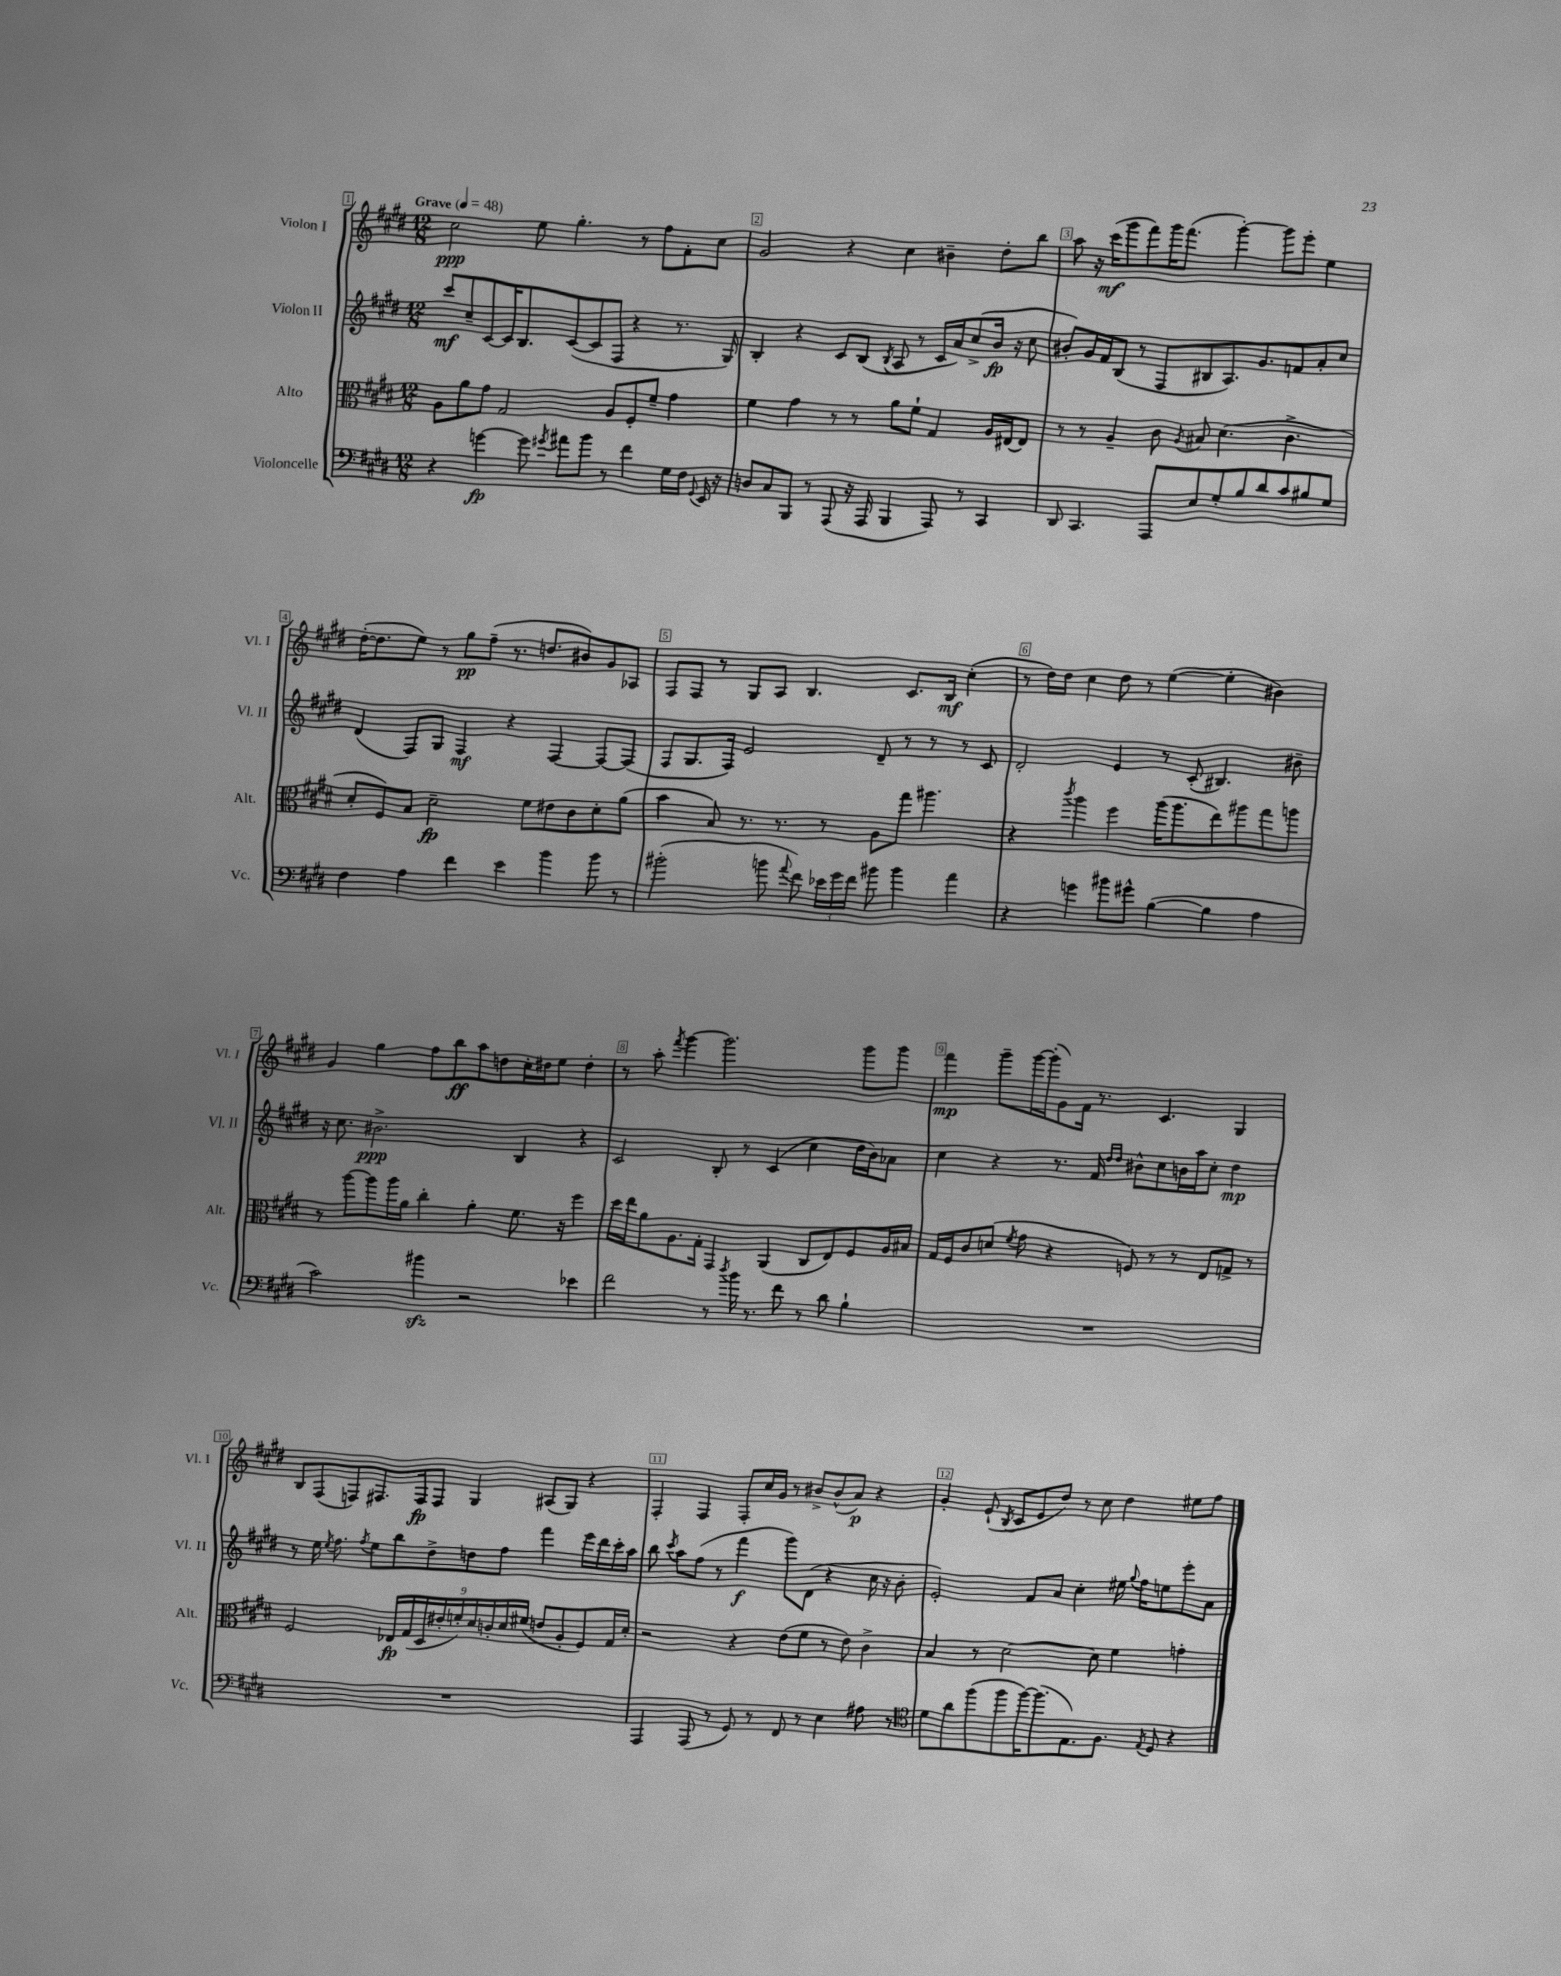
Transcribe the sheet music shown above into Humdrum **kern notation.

**kern	**dynam	**kern	**dynam	**kern	**dynam	**kern	**dynam
*part4	*part4	*part3	*part3	*part2	*part2	*part1	*part1
*staff4	*staff4	*staff3	*staff3	*staff2	*staff2	*staff1	*staff1
*I"Violoncelle	*	*I"Alto	*	*I"Violon II	*	*I"Violon I	*
*I'Vc.	*	*I'Alt.	*	*I'Vl. II	*	*I'Vl. I	*
*clefF4	*	*clefC3	*	*clefG2	*	*clefG2	*
*k[f#c#g#d#]	*	*k[f#c#g#d#]	*	*k[f#c#g#d#]	*	*k[f#c#g#d#]	*
*M12/8	*	*M12/8	*	*M12/8	*	*M12/8	*
*MM48	*	*MM48	*	*MM48	*	*MM48	*
=1	=1	=1	=1	=1	=1	=1	=1
!	!	!	!	!	!	!LO:TX:a:B:t=Grave	!
4r	.	8A\L	.	8ccc#/L	mf	2cc#\	ppp
.	.	8a\	.	8cc#~/	.	.	.
[4gn\	fp	8g#\J	.	[8c#/	.	.	.
.	.	2G#/	.	16c#/K]	.	.	.
.	.	.	.	8.B/	.	.	.
8g\]	.	.	.	.	.	8ee\	.
8qg#X/	.	.	.	.	.	.	.
8a#X\L	.	.	.	([8c#/	.	4.gg#'\	.
8b\J	.	.	.	8c#/]	.	.	.
8r	.	8A/L	.	8F#/J	.	.	.
4f#\	.	8F#'/	.	4r	.	8r	.
.	.	8f#~/J	.	.	.	8ff#\L	.
16G#\LL	.	4g#\	.	8.r	.	8f#'\	.
16F#\JJ	.	.	.	.	.	.	.
8qqGG#/	.	.	.	.	.	.	.
16EE/	.	.	.	.	.	8cc#\J	.
16r	.	.	.	16G#/)	.	.	.
=2	=2	=2	=2	=2	=2	=2	=2
8Dn/L	.	4f#\	.	4B'/	.	2g#/	.
8C#/	.	.	.	.	.	.	.
8BBB/J	.	4g#\	.	4r	.	.	.
8r	.	.	.	.	.	.	.
(8AAA/	.	8r	.	8c#/L	.	4r	.
16r	.	8r	.	(8B/J	.	.	.
16AAA/	.	.	.	.	.	.	.
.	.	.	.	8qB/	.	.	.
4BBB/	.	8a\L	.	8A/	.	4cc#\	.
.	.	8f#`\J	.	8r	.	.	.
8AAA/)	.	4G#/	.	16c#/LL	.	4b#X~\	.
.	.	.	.	16a/J)	.	.	.
8r	.	.	.	(8cc#^/	.	.	.
4CC#/	.	16A/LL	.	16b/Jk	fp	8dd#'\L	.
.	.	[16E#X/J	.	16r	.	.	.
.	.	8E#/J]	.	8cc#\	.	8bb\J	.
=3	=3	=3	=3	=3	=3	=3	=3
8DD#/	.	8r	.	8b#X'/L)	.	8aa\	.
4.CC#/	.	8r	.	16g#/L	.	16r	.
.	.	.	.	16f#/J	.	(16ccc#\KL	mf
.	.	4A~/	.	(8B/J	.	8ggg#\	.
.	.	.	.	8r	.	8fff#\)	.
8AAA/L	.	8c#\	.	8F#/L	.	16ggg#\K	.
.	.	.	.	.	.	(8.fff#\J	.
.	.	8qA/	.	.	.	.	.
8E/	.	8B#X/	.	8B#X/	.	.	.
8G#'/	.	(4.d#\	.	8.A/)	.	[4ggg#'\)	.
8B/	.	.	.	.	.	.	.
.	.	.	.	8.g#/	.	.	.
8d#/	.	.	.	.	.	8ggg#\L]	.
8c#/	.	4.c#^\	.	8fn/	.	8eee'\J	.
8B#X/	.	.	.	8a'/	.	4ee\	.
8G#/J	.	.	.	8cc#/J	.	.	.
!!LO:LB:g=z
=4	=4	=4	=4	=4	=4	=4	=4
4F#\	.	8d#'/L	.	(4d#/	.	([16dd#'\KL	.
.	.	.	.	.	.	8.dd#\]	.
.	.	8F#/)	.	.	.	.	.
4A\	.	8B/J	.	8F#/L)	.	8ee\J)	.
.	.	2d#~\	fp	8G#/J	.	8r	.
4f#\	.	.	.	4F#/	mf	8gg#\L	pp
.	.	.	.	.	.	(8ff#~\J	.
4e\	.	.	.	4r	.	8.r	.
.	.	8f#\L	.	.	.	.	.
.	.	.	.	.	.	8.ddn/L	.
4b\	.	8e#X\	.	[4F#/	.	.	.
.	.	8c#\	.	.	.	8b#X/)	.
8b\	.	8d#'\	.	8F#/L_	.	8g#/	.
8r	.	(8a\J	.	(8F#/J]	.	8A-X/J	.
=5	=5	=5	=5	=5	=5	=5	=5
(2b#X'\	.	4b\	.	8F#/L	.	8F#/L	.
.	.	.	.	8.G#/	.	8F#/J	.
.	.	8B/)	.	.	.	8r	.
.	.	.	.	16F#/Jk)	.	.	.
.	.	8.r	.	2e/	.	8G#/L	.
8bn\	.	.	.	.	.	8A/J	.
.	.	8.r	.	.	.	.	.
8qqa/	.	.	.	.	.	.	.
8f#\)	.	.	.	.	.	4.B/	.
24e-X\LL	.	8r	.	.	.	.	.
24g#\	.	.	.	.	.	.	.
24f#\JJ	.	.	.	.	.	.	.
8b#X\	.	8A\L	.	8d#~/	.	.	.
4b#\	.	8gg#\J	.	8r	.	8.c#/L	.
.	.	4.aa#X\	.	8r	.	.	.
.	.	.	.	.	.	16B/Jk	mf
4a\	.	.	.	8r	.	(4cc#'\	.
.	.	.	.	8c#/	.	.	.
=6	=6	=6	=6	=6	=6	=6	=6
4r	.	4r	.	2d#'/	.	8r	.
.	.	.	.	.	.	16dd#\LL)	.
.	.	.	.	.	.	16dd#\JJ	.
.	.	8qccc#/	.	.	.	.	.
4gn\	.	4aa\	.	.	.	4cc#\	.
8b#X\L	.	4ff#\	.	4e/	.	8dd#\	.
8g#X^^\J	.	.	.	.	.	8r	.
([4B\	.	(16aa\KL	.	8r	.	([4ee\	.
.	.	8.aa\	.	.	.	.	.
.	.	.	.	(8c#'/	.	.	.
4B\]	.	8ee\)	.	4.B#X/)	.	4ee'\]	.
.	.	8aa#X\	.	.	.	.	.
4A\	.	8gg#\	.	.	.	4b#X\)	.
.	.	8aan\J	.	8b#X~\	.	.	.
!!LO:LB:g=z
=7	=7	=7	=7	=7	=7	=7	=7
2c#\)	.	8r	.	16r	.	4g#/	.
.	.	.	.	8.cc#\	.	.	.
.	.	[8aa\L	.	.	.	.	.
.	.	8aa\]	.	2.b#X^\	ppp	4gg#\	.
.	.	16aa\L	.	.	.	.	.
.	.	16a\JJ	.	.	.	.	.
4b#Xzz\	.	4cc#'\	.	.	.	8ff#\L	.
.	.	.	.	.	.	8bb\	ff
2r	.	4a'\	.	.	.	8aa\	.
.	.	.	.	.	.	8ddn\	.
.	.	8.f#\	.	4B/	.	16cc#'\L	.
.	.	.	.	.	.	16dd#X\J	.
.	.	.	.	.	.	8ee\J	.
.	.	16r	.	.	.	.	.
4e-X\	.	4ff#\	.	4r	.	4dd#'\	.
=8	=8	=8	=8	=8	=8	=8	=8
2f#\	.	16dd#\LL	.	2c#/	.	8r	.
.	.	16ee\J	.	.	.	.	.
.	.	8a\	.	.	.	8aa'\	.
.	.	.	.	.	.	8qfff#/	.
.	.	8.A\	.	.	.	[4ggg#\	.
.	.	16G#'\Jk	.	.	.	.	.
8r	.	4GG#/	.	8B'/	.	2.ggg#\]	.
8qdd#/	.	.	.	.	.	.	.
16b\	.	.	.	8r	.	.	.
8.r	.	.	.	.	.	.	.
.	.	(4AA/	.	(4c#/	.	.	.
8f#\	.	.	.	.	.	.	.
8r	.	8C#/L	.	4cc#\	.	.	.
8d#\	.	8E/)	.	.	.	.	.
4B`\	.	8F#/	.	16dd#\LL	.	8ggg#\L	.
.	.	.	.	16b\J)	.	.	.
.	.	16A/L	.	8a-X\J	.	8ggg#\J	.
.	.	16B#X/JJ	.	.	.	.	.
=9	=9	=9	=9	=9	=9	=9	=9
1.r	.	16G#/LL	.	4cc#\	.	4fff#\	mp
.	.	16F#/J	.	.	.	.	.
.	.	8c#/	.	.	.	.	.
.	.	(8dn/J	.	4r	.	8ggg#~\L	.
.	.	8qf#/	.	.	.	.	.
.	.	8g#\	.	.	.	[16ggg#\L	.
.	.	.	.	.	.	(16ggg#'\J]	.
.	.	4r	.	8.r	.	8g#\)	.
.	.	.	.	.	.	16f#\Jk	.
.	.	.	.	16f#/	.	8.r	.
.	.	.	.	16qqdd#/LL	.	.	.
.	.	.	.	16qqdd#/JJ	.	.	.
.	.	8Fn/)	.	8b#X^^\L	.	.	.
.	.	8r	.	8cc#\	.	4.c#/	.
.	.	8r	.	16bn\L	.	.	.
.	.	.	.	16aa\J	.	.	.
.	.	8E/L	.	8cc#'\J	.	.	.
.	.	8Gn^/J	.	4dd#\	mp	4G#/	.
.	.	8r	.	.	.	.	.
!!LO:LB:g=z
=10	=10	=10	=10	=10	=10	=10	=10
1.r	.	2F#/	.	8r	.	8B/L	.
.	.	.	.	16ee\	.	(8F#/	.
.	.	.	.	8qee/	.	.	.
.	.	.	.	8.ff#\	.	.	.
.	.	.	.	.	.	8Fn/)	.
.	.	.	.	8qff#/	.	.	.
.	.	.	.	8ee\L	.	8.F#X/	.
.	.	18E-X/LL	fp	8bb\	.	.	.
.	.	(18G#/	.	.	.	.	.
.	.	.	.	.	.	16F#/k	fp
.	.	18D#/	.	.	.	.	.
.	.	.	.	8dd#^\	.	8F#/J	.
.	.	18e#X'/	.	.	.	.	.
.	.	18fn'/)	.	.	.	.	.
.	.	.	.	8ddn\	.	4G#/	.
.	.	18d#/	.	.	.	.	.
.	.	18cn'/	.	.	.	.	.
.	.	.	.	8ff#\J	.	.	.
.	.	18d#/	.	.	.	.	.
.	.	(18f#X/JJ	.	.	.	.	.
.	.	8en/L	.	4fff#\	.	(8A#X/L	.
.	.	8A'/	.	.	.	8G#/J)	.
.	.	8F#/)	.	16eee\LL	.	4r	.
.	.	.	.	16ddd#\	.	.	.
.	.	16G#/L	.	16ccc#'\	.	.	.
.	.	16d#'/JJ	.	16aa\JJ	.	.	.
=11	=11	=11	=11	=11	=11	=11	=11
4AAA/	.	2r	.	8bb\	.	4F#'/	.
.	.	.	.	8qccc#/	.	.	.
.	.	.	.	8aa\L	.	.	.
(8AAA/	.	.	.	(8ff#\J	.	4F#/	.
8r	.	.	.	8r	.	.	.
8GG#/)	.	4r	.	4fff#\	f	8F#'/L	.
8r	.	.	.	.	.	16cc#/L	.
.	.	.	.	.	.	16g#/JJ	.
8FF#/	.	(8e\L	.	8ggg#\L)	.	8r	.
8r	.	8f#\J	.	(8d#\J	.	8b#X^/L	.
4E\	.	8r	.	4r	.	(8b#^^/	.
.	.	8e\)	.	.	.	8a/J)	p
8A#X\	.	4c#^\	.	16cc#\	.	4r	.
.	.	.	.	16r	.	.	.
8r	.	.	.	8b'\	.	.	.
=12	=12	=12	=12	=12	=12	=12	=12
*clefC4	*	*	*	*	*	*	*
8d#\L	.	4B/	.	2e'/)	.	4g#'/	.
8a\	.	.	.	.	.	.	.
(8ff#\	.	8r	.	.	.	(8e`/	.
.	.	.	.	.	.	8qB/	.
8ff#\	.	[2d#\	.	.	.	8c#/L	.
[16ff#\K)	.	.	.	8f#/L	.	8e/	.
(8.ff#\]	.	.	.	.	.	.	.
.	.	.	.	8a/J	.	8dd#/J)	.
8.E\)	.	.	.	4cc#'\	.	8r	.
.	.	8d#\]	.	.	.	8cc#\	.
8.F#\J	.	.	.	.	.	.	.
.	.	4f#\	.	16ee#X\	.	4dd#\	.
.	.	.	.	8qqgg#/	.	.	.
.	.	.	.	16ff#\KL	.	.	.
8qE/	.	.	.	.	.	.	.
8D#/	.	.	.	8een\	.	.	.
4r	.	4gn'\	.	8eee'\	.	8ee#X\L	.
.	.	.	.	8a\J	.	8ff#\J	.
==	==	==	==	==	==	==	==
*-	*-	*-	*-	*-	*-	*-	*-
